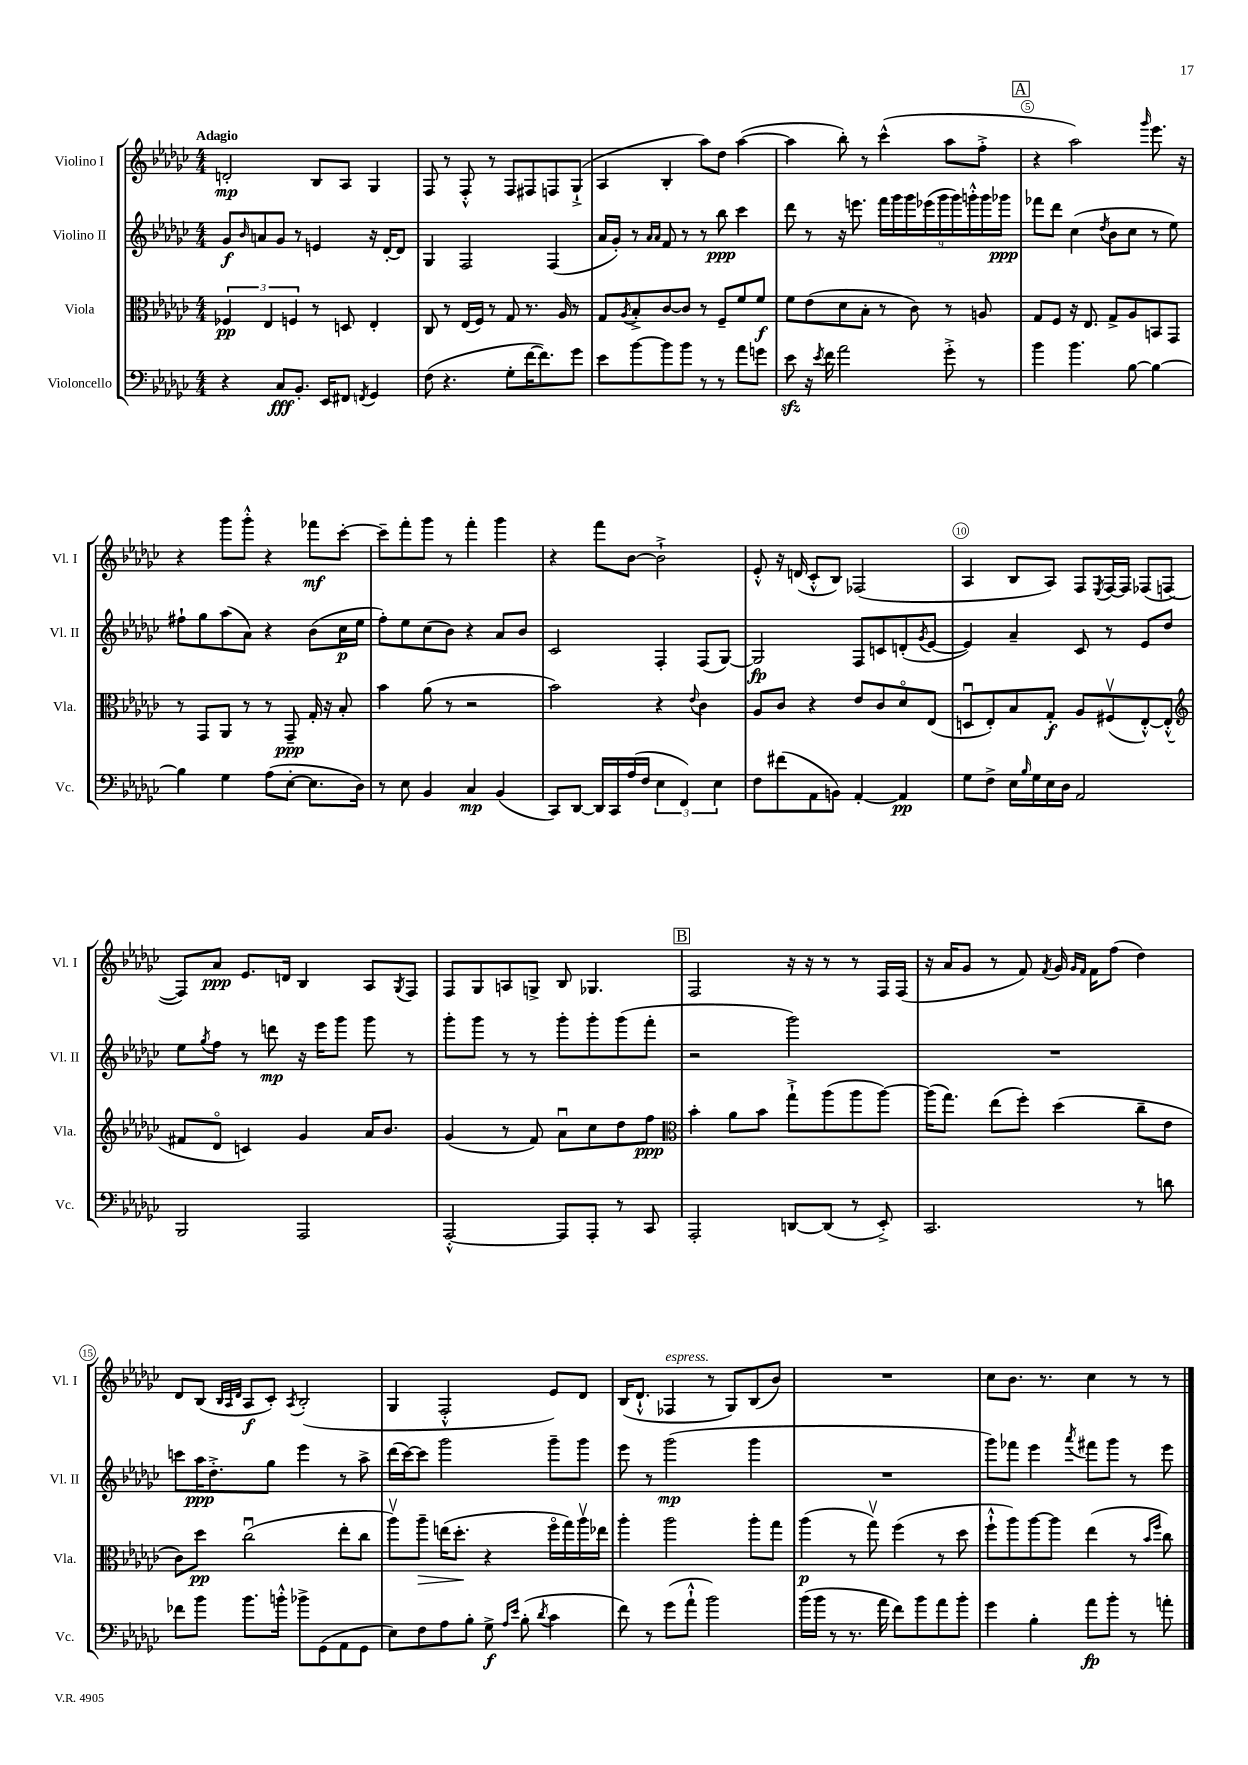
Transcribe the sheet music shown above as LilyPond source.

<<
\new StaffGroup <<
\new Staff = "s0" \with { instrumentName = "Violino I" shortInstrumentName = "Vl. I" } {
    \clef treble \key ges \major \numericTimeSignature \time 4/4 \tempo "Adagio"
    d'2-.\mp bes8 aes8 ges4 |
    f8 r8 f8-.-^ r8 f8 fis8 f8 ges8-!->( |
    aes4 bes4-. aes''8) des''8 aes''4~( |
    aes''4 bes''8-.) r8 ces'''4-^( aes''8 f''8-.-> |
    \mark \markup { \box "A" } r4 aes''2) \grace { ges'''16 } ees'''8. r16 |
    r4 ges'''8 ges'''8-.-^ r4 fes'''8\mf ces'''8~-. |
    ces'''8-- f'''8-. ges'''8 r8 f'''4-. ges'''4 |
    r4 f'''8 bes'8~ bes'2-!-> |
    ees'8-.-^ r16 d'16( ces'8-.-^ bes8) fes2( |
    aes4 bes8 aes8) f8 \acciaccatura { ees8 } f16~ f16 fes8( f8~ |
    f8) aes'8\ppp ees'8. d'16 bes4 aes8 \acciaccatura { ges8 } f8 |
    f8 ges8 a8 g8-> bes8 ges4. |
    \mark \markup { \box "B" } f2 r16 r16 r8 r8 f16 f16( |
    r16 aes'16 ges'8 r8 f'8) \acciaccatura { f'8 } ges'16 \grace { ges'16 f'16 } f'16 f''8( des''4) |
    des'8 bes8( \grace { bes32 aes32 des'32 } aes8\f ces'8-.) \acciaccatura { aes8 } bes2-.( |
    ges4 f2-.-^ ees'8) des'8 |
    bes16( des'8.-!-^ fes4^\markup { \italic "espress." } r8 ges8) bes8( bes'8) |
    R1 |
    ces''8 bes'8. r8. ces''4 r8 r8 \bar "|." |
}
\new Staff = "s1" \with { instrumentName = "Violino II" shortInstrumentName = "Vl. II" } {
    \clef treble \key ges \major \numericTimeSignature \time 4/4
    ges'8\f \grace { bes'16 } a'8 ges'8 r8 e'4 r16 des'16~-. des'8 |
    ges4 f2 f4( |
    aes'16 ges'16-.) r8 \grace { aes'16 aes'16 } f'8 r8 r8 bes''8\ppp ces'''4 |
    des'''8 r8 r16 e'''8. \tuplet 9/8 { f'''16 ges'''16 ges'''16 ees'''16( ges'''16 ges'''16) g'''16-.-^ g'''16 ges'''16\ppp } |
    \mark \markup { \box "A" } fes'''8 des'''8 ces''4( \acciaccatura { des''8 } bes'8 ces''8 r8 ees''8) |
    fis''8-! ges''8 aes''8( aes'8) r4 bes'8( ces''16\p ees''16 |
    f''8-.) ees''8 ces''8( bes'8) r4 aes'8 bes'8 |
    ces'2 f4-. f8( ges8~) |
    ges2\fp f8 c'8 d'8-.( \acciaccatura { ges'8 } ees'8~ |
    ees'4) aes'4-- ces'8 r8 ees'8 des''8 |
    ees''8 \acciaccatura { ges''8 } f''8 r8 d'''8\mp r16 ees'''16 ges'''8 ges'''8 r8 |
    ges'''8-. ges'''8 r8 r8 ges'''8-. ges'''8-. ges'''8( f'''8-. |
    \mark \markup { \box "B" } r2 ges'''2) |
    R1 |
    c'''8 aes''16\ppp des''8.-.-> ges''8 ees'''4 r8 aes''8-> |
    des'''16( ces'''16~) ces'''8 ges'''2 ges'''8-- ges'''8 |
    ees'''8 r8 ges'''2\mp( ges'''4 |
    R1 |
    ges'''8) fes'''8 ees'''4 \acciaccatura { aes'''8 } fis'''8 ges'''8 r8 ees'''8 \bar "|." |
}
\new Staff = "s2" \with { instrumentName = "Viola" shortInstrumentName = "Vla." } {
    \clef alto \key ges \major \numericTimeSignature \time 4/4
    \tuplet 3/2 { fes4\pp ees4 f4 } r8 d8 ees4-. |
    ces8 r8 ees16( f16) r8 ges8 r8. aes16 r8 |
    ges8 \acciaccatura { aes8 } bes8-.-> ces'8~ ces'8 r8 f8-- f'8 f'8\f |
    f'8 ees'8( des'8 bes8-. r8 ces'8) r8 a8 |
    \mark \markup { \box "A" } ges8 f8 r16 ees8. ges8-> aes8 b,8 ges,8 |
    r8 ges,8 aes,8 r8 r8 ges,8--\ppp ges16-. r16 bes8-. |
    bes'4 aes'8( r8 r2 |
    bes'2) r4 \appoggiatura { ees'8 } ces'4 |
    aes8 ces'8 r4 ees'8 ces'8 des'8\flageolet ees8( |
    d8\downbow ees8-.) bes8 ges8-.\f aes8 fis8\upbow( ees8~-.-^) ees8-.-^( |
    \clef treble fis'8 des'8\flageolet c'4) ges'4 aes'16 bes'8. |
    ges'4( r8 f'8) aes'8\downbow ces''8 des''8 f''8\ppp |
    \mark \markup { \box "B" } \clef alto bes'4-. aes'8 bes'8 ges''8-!-> aes''8( aes''8 aes''8~) |
    aes''16( ges''8.) ees''8( f''8-.) des''4( ces''8-- ees'8 |
    ces'8) des''8\pp ces''2\downbow( ees''8-. ces''8 |
    aes''8\upbow) aes''8--\> e''16( des''8.-.\! r4 f''16\flageolet ges''16) aes''16\upbow ees''16 |
    aes''4-. aes''2 aes''8-. ges''8 |
    aes''4\p( r8 ges''8\upbow) f''4( r8 des''8 |
    f''8-!-^ aes''8) aes''8~ aes''8 ees''4( r8 \grace { bes'16 f''16 } ces''8) \bar "|." |
}
\new Staff = "s3" \with { instrumentName = "Violoncello" shortInstrumentName = "Vc." } {
    \clef bass \key ges \major \numericTimeSignature \time 4/4
    r4 ces8\fff bes,8.-. ees,16 fis,8 \acciaccatura { f,8 } ges,4 |
    f8( r4. ges8-. f'16~ f'8.) ges'8 |
    ees'8 bes'8~ bes'8 bes'8 r8 r8 aes'8 g'8 |
    ees'8\sfz r16 \acciaccatura { ees'8 } f'16 aes'2 ges'8-.-> r8 |
    \mark \markup { \box "A" } bes'4 bes'4. bes8~ bes4~ |
    bes4 ges4 aes8( ees8~-. ees8. des16) |
    r8 ees8 bes,4 ces4\mp bes,4( |
    ces,8) des,8~ des,16 ces,16 aes16( f16 \tuplet 3/2 { ees4 f,4) ees4 } |
    f8 fis'8( aes,8 b,8) aes,4~-. aes,4\pp |
    ges8 f8-> ees16 \grace { bes16 } ges16 ees16 des16 aes,2 |
    bes,,2 aes,,2 |
    aes,,2~-.-^ aes,,8 aes,,8-. r8 ces,8 |
    \mark \markup { \box "B" } aes,,2-. d,8~ d,8( r8 ees,8-.->) |
    ces,2. r8 d'8 |
    fes'8 bes'8 bes'8. b'16-.-^ bes'8-> ges,8( aes,8 ges,8 |
    ees8) f8 aes8 bes8-. ges8->\f \grace { aes16 ees'16 } bes8-.( \acciaccatura { des'8 } ces'4 |
    f'8) r8 ges'8( aes'8-!-^ bes'2) |
    bes'16( bes'16 r8 r8. aes'16 f'8) bes'8 aes'8 bes'8-. |
    ges'4 bes4-. aes'8\fp bes'8-. r8 a'8-. \bar "|." |
}
>>
>>
\layout { \context { \Score \override BarNumber.break-visibility = ##(#f #t #t) barNumberVisibility = #(every-nth-bar-number-visible 5) \override BarNumber.stencil = #(make-stencil-circler 0.1 0.3 ly:text-interface::print) } }
